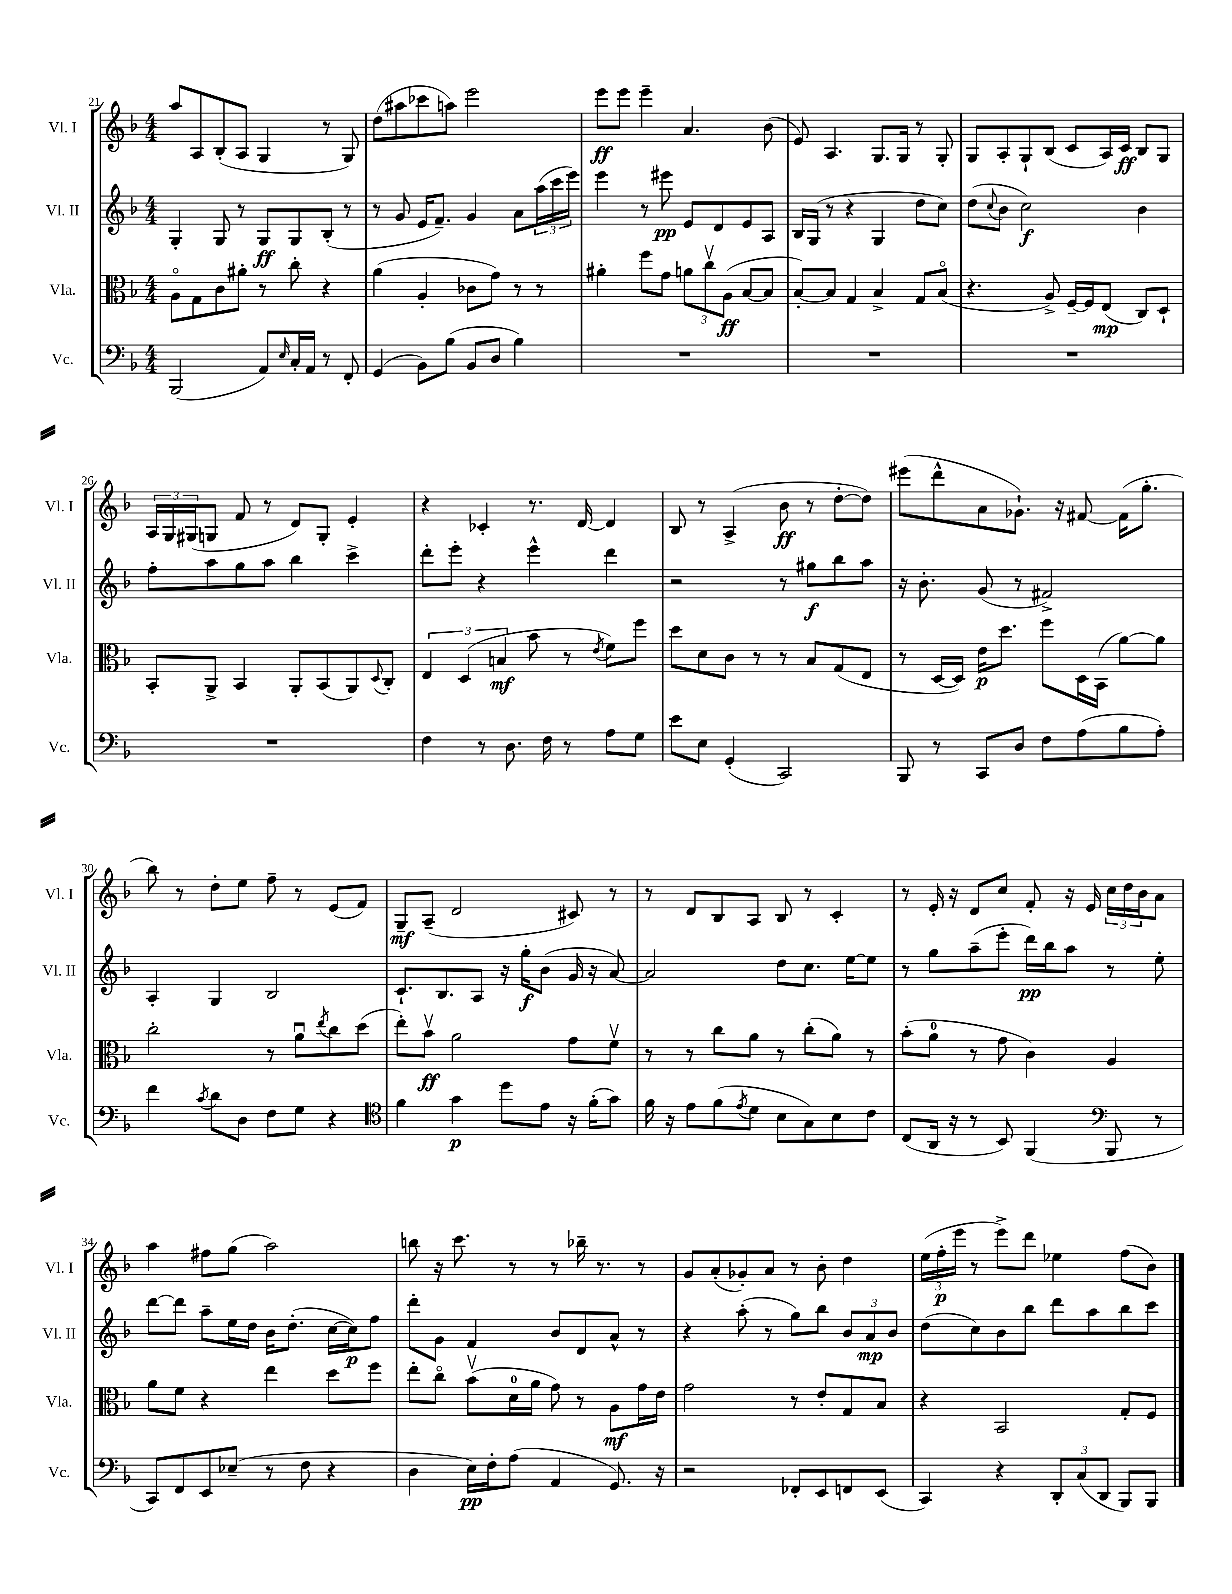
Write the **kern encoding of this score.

**kern	**dynam	**kern	**dynam	**kern	**dynam	**kern	**dynam
*part4	*part4	*part3	*part3	*part2	*part2	*part1	*part1
*staff4	*staff4	*staff3	*staff3	*staff2	*staff2	*staff1	*staff1
*I"Vc.	*	*I"Vla.	*	*I"Vl. II	*	*I"Vl. I	*
*I'Vc.	*	*I'Vla.	*	*I'Vl. II	*	*I'Vl. I	*
*clefF4	*	*clefC3	*	*clefG2	*	*clefG2	*
*k[b-]	*	*k[b-]	*	*k[b-]	*	*k[b-]	*
*M4/4	*	*M4/4	*	*M4/4	*	*M4/4	*
=21	=21	=21	=21	=21	=21	=21	=21
(2BBB-/	.	8A\L	.	4G'/	.	8aa/L	.
.	.	8G\	.	.	.	8A/	.
.	.	8c\	.	8G/	.	(8B-'/	.
.	.	8a#X'\J	.	8r	.	8A/J	.
8AA/L)	.	8r	.	8G/L	ff	4G/	.
16qqE/	.	.	.	.	.	.	.
16C'/L	.	8cc'\	.	8G/	.	.	.
16AA/JJ	.	.	.	.	.	.	.
8r	.	4r	.	(8B-'/J	.	8r	.
8FF'/	.	.	.	8r	.	8G/)	.
=22	=22	=22	=22	=22	=22	=22	=22
(4GG/	.	(4a\	.	8r	.	(8dd\L	.
.	.	.	.	8g/	.	8aa#X\	.
8BB-\L)	.	4A'/	.	16e/KL	.	8ccc-X\	.
.	.	.	.	8.f~/J)	.	.	.
(8B-\J	.	.	.	.	.	8aan\J)	.
8BB-/L	.	8c-X\L	.	4g/	.	2eee\	.
8D/J	.	8g\J)	.	.	.	.	.
4B-\)	.	8r	.	8a\L	.	.	.
.	.	8r	.	(24aa\L	.	.	.
.	.	.	.	24ccc\	.	.	.
.	.	.	.	24eee\JJ)	.	.	.
=23	=23	=23	=23	=23	=23	=23	=23
1r	.	4a#X'\	.	4eee\	.	8eee\L	ff
.	.	.	.	.	.	8eee\J	.
.	.	8ff\L	.	8r	.	4eee~\	.
.	.	8g\J	.	8eee#X\	pp	.	.
.	.	12an\L	.	8e/L	.	4.a/	.
.	.	12ccv\	.	.	.	.	.
.	.	.	.	8d/	.	.	.
.	.	(12A\J	ff	.	.	.	.
.	.	[8B-/L	.	8e/	.	.	.
.	.	8B-/J]	.	8A/J	.	(8b-\	.
=24	=24	=24	=24	=24	=24	=24	=24
1r	.	[8B-'/L)	.	16B-/LL	.	8e/)	.
.	.	.	.	(16G/JJ	.	.	.
.	.	8B-/J]	.	8r	.	4.A/	.
.	.	4G/	.	4r	.	.	.
.	.	4B-^/	.	4G/	.	8.G/L	.
.	.	.	.	.	.	16G/Jk	.
.	.	8G/L	.	8dd\L	.	8r	.
.	.	(8B-/J	.	8cc\J)	.	8G'/	.
=25	=25	=25	=25	=25	=25	=25	=25
1r	.	4.r	.	(8dd\L	.	8G/L	.
.	.	.	.	8qqcc/	.	.	.
.	.	.	.	8b-\J	.	8A'/	.
.	.	.	.	2cc\)	f	8G`/	.
.	.	8A^/)	.	.	.	(8B-/J	.
.	.	[16F~/LL	.	.	.	8c/L	.
.	.	16F/J]	.	.	.	.	.
.	.	(8E/J	mp	.	.	16A/L)	.
.	.	.	.	.	.	16c/JJ	ff
.	.	8C/L)	.	4b-\	.	8B-/L	.
.	.	8D`/J	.	.	.	8G/J	.
!!LO:LB:g=z
=26	=26	=26	=26	=26	=26	=26	=26
1r	.	8BB-'/L	.	8ff'\L	.	24A/LL	.
.	.	.	.	.	.	24G/	.
.	.	.	.	.	.	(24G#X/J	.
.	.	8AA^/J	.	8aa\	.	8Gn/J	.
.	.	4BB-/	.	8gg\	.	8f/	.
.	.	.	.	8aa\J	.	8r	.
.	.	8AA'/L	.	4bb-\	.	8d/L)	.
.	.	(8BB-/	.	.	.	8G'/J	.
.	.	8AA/)	.	4ccc^\	.	4e'/	.
.	.	8qqD/	.	.	.	.	.
.	.	8C'/J	.	.	.	.	.
=27	=27	=27	=27	=27	=27	=27	=27
4F\	.	6E/	.	8ddd'\L	.	4r	.
.	.	.	.	8eee'\J	.	.	.
.	.	(6D/	.	.	.	.	.
8r	.	.	.	4r	.	4c-X'/	.
.	.	6Bn/	mf	.	.	.	.
8.D\	.	.	.	.	.	.	.
.	.	8b-\	.	4eee^^\	.	8.r	.
16F\	.	.	.	.	.	.	.
8r	.	8r	.	.	.	.	.
.	.	.	.	.	.	[16d/	.
.	.	8qe/	.	.	.	.	.
8A\L	.	8f\L)	.	4ddd\	.	4d/]	.
8G\J	.	8ff\J	.	.	.	.	.
=28	=28	=28	=28	=28	=28	=28	=28
8e\L	.	8dd\L	.	2r	.	8B-/	.
8E\J	.	8d\	.	.	.	8r	.
(4GG'/	.	8c\J	.	.	.	(4A^/	.
.	.	8r	.	.	.	.	.
2CC/)	.	8r	.	8r	.	8b-\	ff
.	.	8B-/L	.	8gg#X\L	f	8r	.
.	.	(8G/	.	8bb-\	.	[8dd'\L	.
.	.	8E/J	.	8aa\J	.	8dd\J])	.
=29	=29	=29	=29	=29	=29	=29	=29
8BBB-/	.	8r	.	16r	.	(8eee#X\L	.
.	.	.	.	8.b-'\	.	.	.
8r	.	[16D/LL	.	.	.	8ddd^^\	.
.	.	16D/JJ])	.	.	.	.	.
8CC/L	.	16e\KL	p	(8g/	.	8a\	.
.	.	8.dd\J	.	.	.	.	.
8D/J	.	.	.	8r	.	8.g-X`\J)	.
8F\L	.	8ff\L	.	2f#X^/)	.	.	.
.	.	.	.	.	.	16r	.
(8A\	.	16D\L	.	.	.	[8f#X/	.
.	.	(16BB-\JJ	.	.	.	.	.
8B-\	.	[8a\L)	.	.	.	(16f#\KL]	.
.	.	.	.	.	.	8.gg'\J	.
8A'\J)	.	8a\J]	.	.	.	.	.
!!LO:LB:g=z
=30	=30	=30	=30	=30	=30	=30	=30
4f\	.	2cc'\	.	4A'/	.	8bb-\)	.
.	.	.	.	.	.	8r	.
8qc/	.	.	.	.	.	.	.
8d\L	.	.	.	4G/	.	8dd'\L	.
8D\J	.	.	.	.	.	8ee\J	.
8F\L	.	8r	.	2B-/	.	8ff~\	.
8G\J	.	8au\L	.	.	.	8r	.
.	.	8qee/	.	.	.	.	.
4r	.	8cc\	.	.	.	(8e/L	.
.	.	(8dd\J	.	.	.	8f/J)	.
=31	=31	=31	=31	=31	=31	=31	=31
*clefC4	*	*	*	*	*	*	*
4f\	.	8ee'\L)	.	8.c`/L	.	8G~/L	mf
.	.	8b-v\J	ff	.	.	(8A~/J	.
.	.	.	.	8.B-/	.	.	.
4g\	p	2a\	.	.	.	2d/	.
.	.	.	.	8A/J	.	.	.
8dd\L	.	.	.	16r	.	.	.
.	.	.	.	16gg'\KL	f	.	.
8e\J	.	.	.	(8b-\J	.	.	.
16r	.	8g\L	.	16g/	.	8c#X/)	.
(16f'\KL	.	.	.	16r	.	.	.
8g\J)	.	8fv\J	.	[8a/)	.	8r	.
=32	=32	=32	=32	=32	=32	=32	=32
16f\	.	8r	.	2a/]	.	8r	.
16r	.	.	.	.	.	.	.
8e\L	.	8r	.	.	.	8d/L	.
(8f\	.	8cc\L	.	.	.	8B-/	.
8qe/	.	.	.	.	.	.	.
8d\J	.	8a\J	.	.	.	8A/J	.
8B-\L	.	8r	.	8dd\L	.	8B-/	.
8G\)	.	(8cc'\L	.	8.cc\J	.	8r	.
8B-\	.	8a\J)	.	.	.	4c'/	.
.	.	.	.	[16ee\KL	.	.	.
8c\J	.	8r	.	8ee\J]	.	.	.
=33	=33	=33	=33	=33	=33	=33	=33
(8C/L	.	(8b-'\L	.	8r	.	8r	.
16AA/Jk	.	8a\J	.	8gg\L	.	16e'/	.
16r	.	.	.	.	.	16r	.
8r	.	8r	.	(8aa~\	.	8d/L	.
8BB-/)	.	8g\	.	8eee'\J	.	8cc/J	.
(4FF/	.	4c\)	.	16ddd\LL)	pp	8f'/	.
.	.	.	.	16bb-\J	.	.	.
.	.	.	.	8aa\J	.	16r	.
.	.	.	.	.	.	16e/	.
*clefF4	*	*	*	*	*	*	*
8BBB-/	.	4A/	.	8r	.	24cc\LL	.
.	.	.	.	.	.	24dd\	.
.	.	.	.	.	.	24b-\J	.
8r	.	.	.	8ee'\	.	8a\J	.
!!LO:LB:g=z
=34	=34	=34	=34	=34	=34	=34	=34
8CC/L)	.	8a\L	.	[8ddd\L	.	4aa\	.
8FF/	.	8f\J	.	8ddd\J]	.	.	.
8EE/	.	4r	.	8aa~\L	.	8ff#X\L	.
(8E-X~/J	.	.	.	16ee\L	.	(8gg\J	.
.	.	.	.	16dd\JJ	.	.	.
8r	.	4ee\	.	16b-\KL	.	2aa\)	.
.	.	.	.	(8.dd'\J	.	.	.
8F\	.	.	.	.	.	.	.
4r	.	8dd\L	.	[16cc\LL	.	.	.
.	.	.	.	16cc\J])	p	.	.
.	.	8ff\J	.	8ff\J	.	.	.
=35	=35	=35	=35	=35	=35	=35	=35
4D\	.	8ee'\L	.	8ddd'\L	.	8bbn\	.
.	.	8cc\J	.	8g\J	.	16r	.
.	.	.	.	.	.	8.ccc\	.
16E\LL)	pp	(8b-v\L	.	4f/	.	.	.
16F'\J	.	.	.	.	.	.	.
(8A\J	.	16d\L	.	.	.	8r	.
.	.	16a\JJ	.	.	.	.	.
4AA/	.	8g\)	.	8b-/L	.	8r	.
.	.	8r	.	8d/	.	16bb-X~\	.
.	.	.	.	.	.	8.r	.
8.GG/)	.	8A\L	mf	8a^^/J	.	.	.
.	.	16g\L	.	8r	.	8r	.
16r	.	16e\JJ	.	.	.	.	.
=36	=36	=36	=36	=36	=36	=36	=36
2r	.	2g\	.	4r	.	8g/L	.
.	.	.	.	.	.	(8a'/	.
.	.	.	.	(8aa'\	.	8g-X'/)	.
.	.	.	.	8r	.	8a/J	.
8FF-X'/L	.	8r	.	8gg\L)	.	8r	.
8EE/	.	8e'/L	.	8bb-\J	.	8b-'\	.
8FFn/	.	8G/	.	12b-/L	.	4dd\	.
.	.	.	.	12a/	mp	.	.
(8EE/J	.	8B-/J	.	.	.	.	.
.	.	.	.	12b-/J	.	.	.
=37	=37	=37	=37	=37	=37	=37	=37
4CC/)	.	4r	.	(8dd\L	.	(24ee\LL	.
.	.	.	.	.	.	24ff'\	p
.	.	.	.	.	.	24eee\JJ	.
.	.	.	.	8cc\)	.	8r	.
4r	.	2BB-/	.	8b-\	.	8eee^\L)	.
.	.	.	.	8bb-\J	.	8ddd\J	.
12DD'/L	.	.	.	8ddd\L	.	4ee-X\	.
(12C/	.	.	.	.	.	.	.
.	.	.	.	8aa\	.	.	.
12DD/J	.	.	.	.	.	.	.
8BBB-/L)	.	8G'/L	.	8bb-\	.	(8ff\L	.
8BBB-/J	.	8F/J	.	8ccc\J	.	8b-\J)	.
==	==	==	==	==	==	==	==
*-	*-	*-	*-	*-	*-	*-	*-
